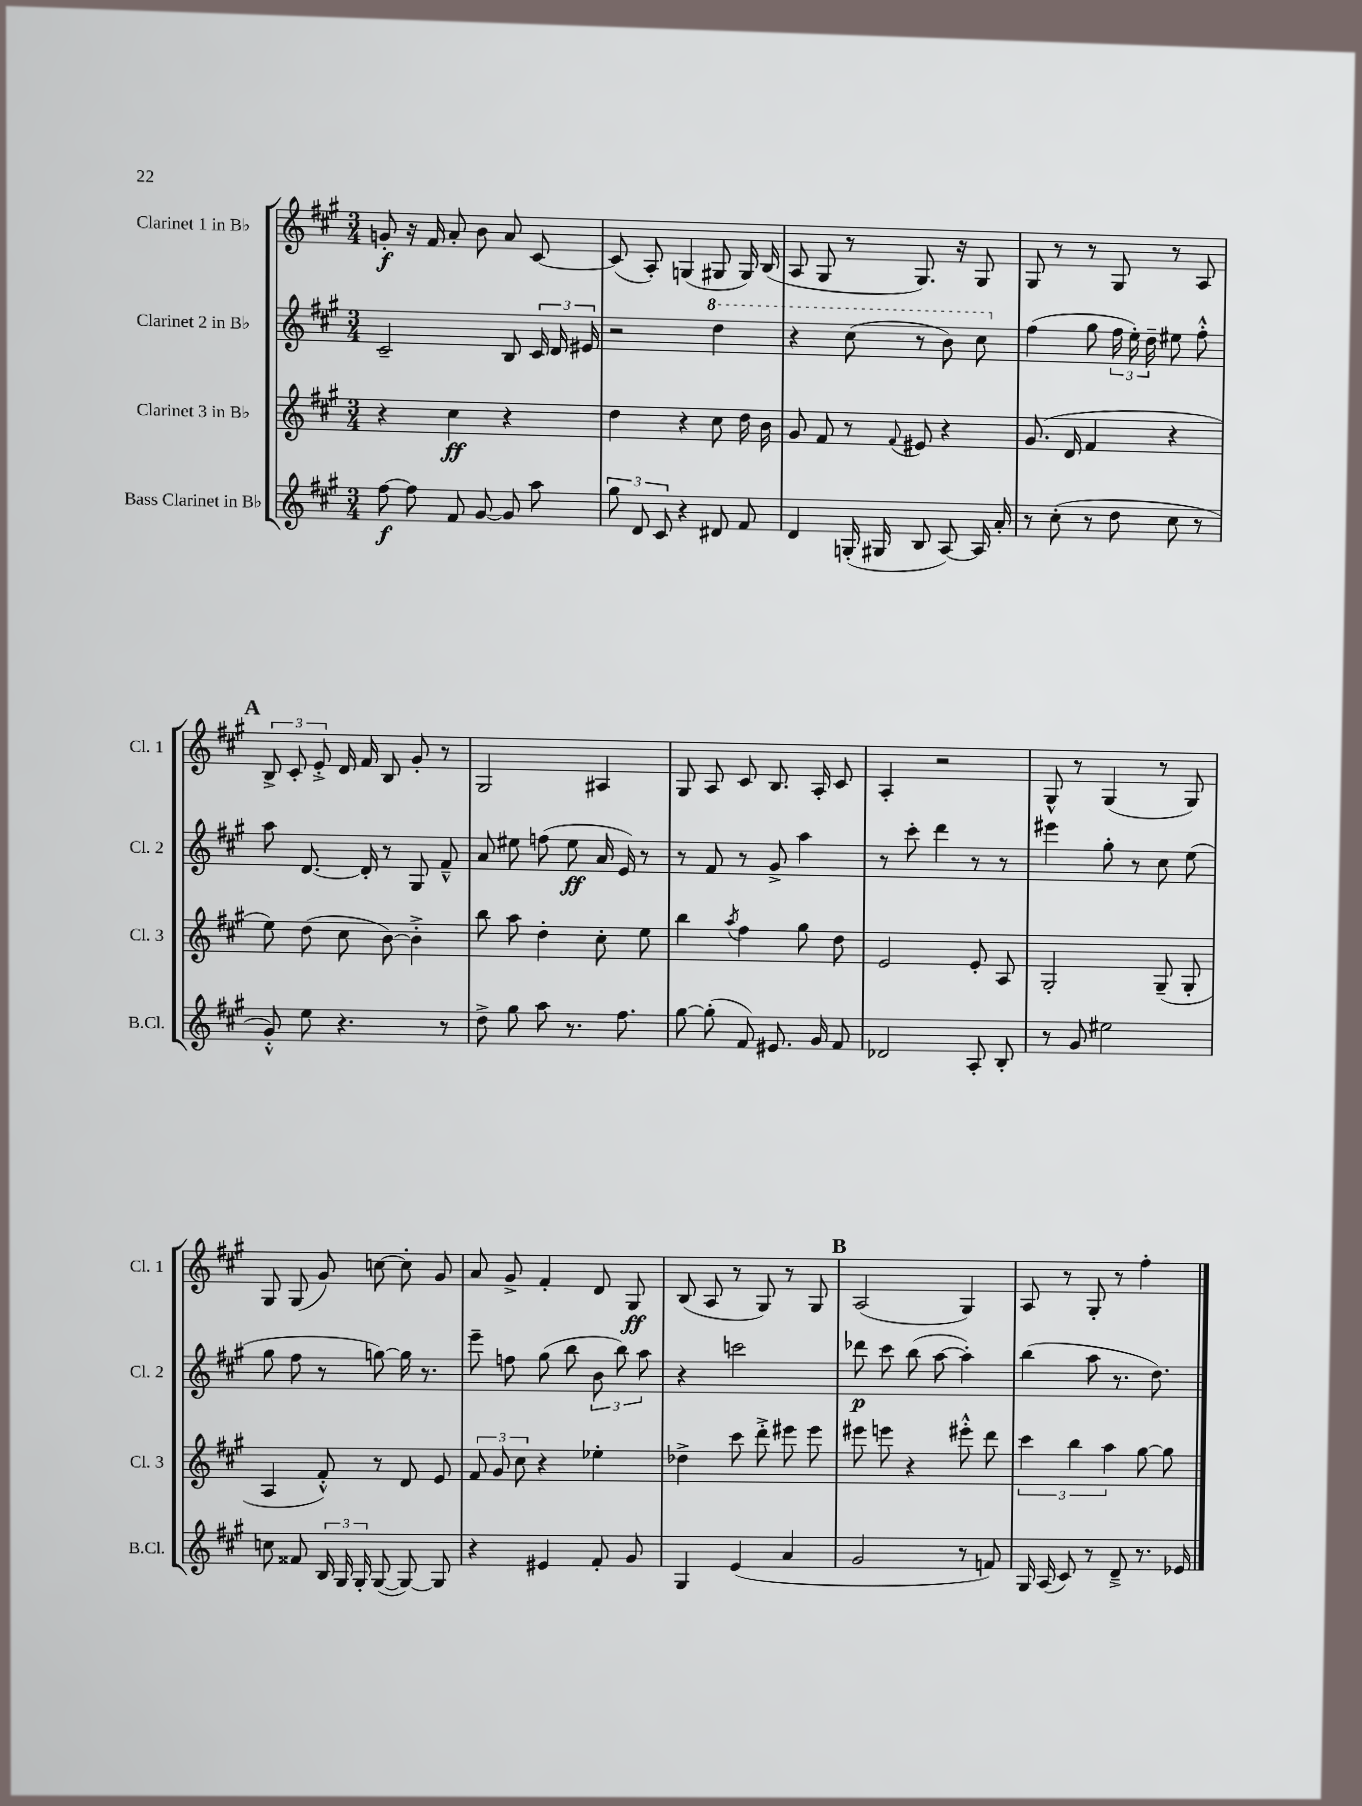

**kern	**dynam	**kern	**dynam	**kern	**dynam	**kern	**dynam
*part4	*part4	*part3	*part3	*part2	*part2	*part1	*part1
*staff4	*staff4	*staff3	*staff3	*staff2	*staff2	*staff1	*staff1
*I"Bass Clarinet in B♭	*	*I"Clarinet 3 in B♭	*	*I"Clarinet 2 in B♭	*	*I"Clarinet 1 in B♭	*
*I'B.Cl.	*	*I'Cl. 3	*	*I'Cl. 2	*	*I'Cl. 1	*
*clefG2	*	*clefG2	*	*clefG2	*	*clefG2	*
*k[f#c#g#]	*	*k[f#c#g#]	*	*k[f#c#g#]	*	*k[f#c#g#]	*
*M3/4	*	*M3/4	*	*M3/4	*	*M3/4	*
=1	=1	=1	=1	=1	=1	=1	=1
[8ff#\	f	4r	.	2c#~/	.	8gn'/	f
8ff#\]	.	.	.	.	.	16r	.
.	.	.	.	.	.	16f#/	.
8f#/	.	4cc#\	ff	.	.	8a'/	.
[8g#/	.	.	.	.	.	8b\	.
8g#/]	.	4r	.	8B/	.	8a/	.
8aa\	.	.	.	24c#/	.	[8c#/	.
.	.	.	.	24d/	.	.	.
.	.	.	.	24e#X/	.	.	.
=2	=2	=2	=2	=2	=2	=2	=2
12gg#\	.	4dd\	.	2r	.	(8c#/]	.
12d/	.	.	.	.	.	.	.
.	.	.	.	.	.	8A'/)	.
12c#/	.	.	.	.	.	.	.
4r	.	4r	.	.	.	(4Gn/	.
*	*	*	*	*8va	*	*	*
8d#X/	.	8cc#\	.	4ddd\	.	8G#X/	.
8f#/	.	16dd\	.	.	.	16G#/)	.
.	.	16b\	.	.	.	(16B/	.
=3	=3	=3	=3	=3	=3	=3	=3
4d/	.	8g#/	.	4r	.	8A/	.
.	.	8f#/	.	.	.	8G#/	.
(16Gn'/	.	8r	.	(8ccc#\	.	8r	.
16G#X/	.	.	.	.	.	.	.
.	.	8qqf#/	.	.	.	.	.
8B/	.	8e#X/	.	8r	.	8.G#/)	.
[8A/)	.	4r	.	8bb\)	.	.	.
.	.	.	.	.	.	16r	.
16A/]	.	.	.	8ccc#\	.	8G#/	.
16a'/	.	.	.	.	.	.	.
=4	=4	=4	=4	=4	=4	=4	=4
*	*	*	*	*X8va	*	*	*
8r	.	(8.g#/	.	(4ff#\	.	8G#/	.
(8cc#'\	.	.	.	.	.	8r	.
.	.	16d/	.	.	.	.	.
8r	.	4f#/	.	8gg#\	.	8r	.
8dd\	.	.	.	24ff#\	.	8G#/	.
.	.	.	.	24ee'\)	.	.	.
.	.	.	.	24dd~\	.	.	.
8cc#\	.	4r	.	8ee#X\	.	8r	.
8r	.	.	.	8ff#'^^\	.	8A/	.
!!LO:LB:g=z
!!LO:REH:place=s1:t=A
=5	=5	=5	=5	=5	=5	=5	=5
8g#'^^/)	.	8ee\)	.	8aa\	.	12B^/	.
.	.	.	.	.	.	12c#'/	.
8ee\	.	(8dd\	.	[8.d/	.	.	.
.	.	.	.	.	.	12e'^/	.
4.r	.	8cc#\	.	.	.	16d/	.
.	.	.	.	16d'/]	.	16f#/	.
.	.	[8b\)	.	8r	.	8B/	.
.	.	4b'^\]	.	8G#/	.	8g#'/	.
8r	.	.	.	8f#~^^/	.	8r	.
=6	=6	=6	=6	=6	=6	=6	=6
8dd^\	.	8bb\	.	8a/	.	2G#/	.
8gg#\	.	8aa\	.	8ee#X\	.	.	.
8aa\	.	4dd'\	.	(8ffn\	.	.	.
8.r	.	.	.	8ee#\	ff	.	.
.	.	8cc#'\	.	16a/	.	4A#X/	.
8.ff#\	.	.	.	16e/)	.	.	.
.	.	8ee\	.	8r	.	.	.
=7	=7	=7	=7	=7	=7	=7	=7
[8gg#\	.	4bb\	.	8r	.	8G#/	.
(8gg#'\]	.	.	.	8f#/	.	8A/	.
.	.	8qaa/	.	.	.	.	.
8f#/)	.	4ff#\	.	8r	.	8c#/	.
8.e#X/	.	.	.	8g#^/	.	8.B/	.
.	.	8gg#\	.	4aa\	.	.	.
16g#/	.	.	.	.	.	16A'/	.
8f#/	.	8dd\	.	.	.	8c#/	.
=8	=8	=8	=8	=8	=8	=8	=8
2d-X/	.	2e/	.	8r	.	4A'/	.
.	.	.	.	8ccc#'\	.	.	.
.	.	.	.	4ddd\	.	2r	.
8A'/	.	8e'/	.	8r	.	.	.
8B'/	.	8A/	.	8r	.	.	.
=9	=9	=9	=9	=9	=9	=9	=9
8r	.	2G#'/	.	4eee#X\	.	8G#^^/	.
8g#/	.	.	.	.	.	8r	.
2ee#X\	.	.	.	8gg#'\	.	(4G#/	.
.	.	.	.	8r	.	.	.
.	.	(8G#~/	.	8cc#\	.	8r	.
.	.	8G#'/	.	(8ee\	.	8G#/)	.
!!LO:LB:g=z
=10	=10	=10	=10	=10	=10	=10	=10
8ccn\	.	4A/	.	8gg#\	.	8G#/	.
8f##X/	.	.	.	8ff#\	.	(8G#/	.
24B/	.	8f#'^^/)	.	8r	.	8g#/)	.
24G#/	.	.	.	.	.	.	.
24G#'/	.	.	.	.	.	.	.
([8G#/	.	8r	.	[8ggn\)	.	[8ccn\	.
8G#/_)	.	8d/	.	16gg\]	.	8cc'\]	.
.	.	.	.	8.r	.	.	.
8G#/]	.	8e/	.	.	.	8g#/	.
=11	=11	=11	=11	=11	=11	=11	=11
4r	.	12f#/	.	8eee~\	.	8a/	.
.	.	12g#/	.	.	.	.	.
.	.	.	.	8ffn\	.	8g#^/	.
.	.	12cc#\	.	.	.	.	.
4e#X/	.	4r	.	(8gg#\	.	4f#'/	.
.	.	.	.	8bb\	.	.	.
8f#'/	.	4ee-X'\	.	12b\	.	8d/	.
.	.	.	.	12bb\)	.	.	.
8g#/	.	.	.	.	.	8G#/	ff
.	.	.	.	12aa\	.	.	.
=12	=12	=12	=12	=12	=12	=12	=12
4G#/	.	4dd-X^\	.	4r	.	(8B/	.
.	.	.	.	.	.	8A/	.
(4e/	.	8ccc#\	.	2cccn\	.	8r	.
.	.	8ddd'^\	.	.	.	8G#/)	.
4a/	.	8eee#X\	.	.	.	8r	.
.	.	8eee#\	.	.	.	8G#/	.
!!LO:REH:place=s1:t=B
=13	=13	=13	=13	=13	=13	=13	=13
2g#/	.	8eee#X\	.	8ddd-X\	p	(2A/	.
.	.	8eeen\	.	8ccc#\	.	.	.
.	.	4r	.	(8bb\	.	.	.
.	.	.	.	[8aa\	.	.	.
8r	.	8eee#X'^^\	.	4aa'\])	.	4G#/)	.
8fn/)	.	8ddd\	.	.	.	.	.
=14	=14	=14	=14	=14	=14	=14	=14
16G#/	.	6ccc#\	.	(4bb\	.	8A/	.
(16A/	.	.	.	.	.	.	.
8c#/)	.	.	.	.	.	8r	.
.	.	6bb\	.	.	.	.	.
8r	.	.	.	8aa\	.	8G#'/	.
.	.	6aa\	.	.	.	.	.
8d~^/	.	.	.	8.r	.	8r	.
8.r	.	[8gg#\	.	.	.	4ff#'\	.
.	.	.	.	8.dd\)	.	.	.
.	.	8gg#\]	.	.	.	.	.
16e-X/	.	.	.	.	.	.	.
==	==	==	==	==	==	==	==
*-	*-	*-	*-	*-	*-	*-	*-
